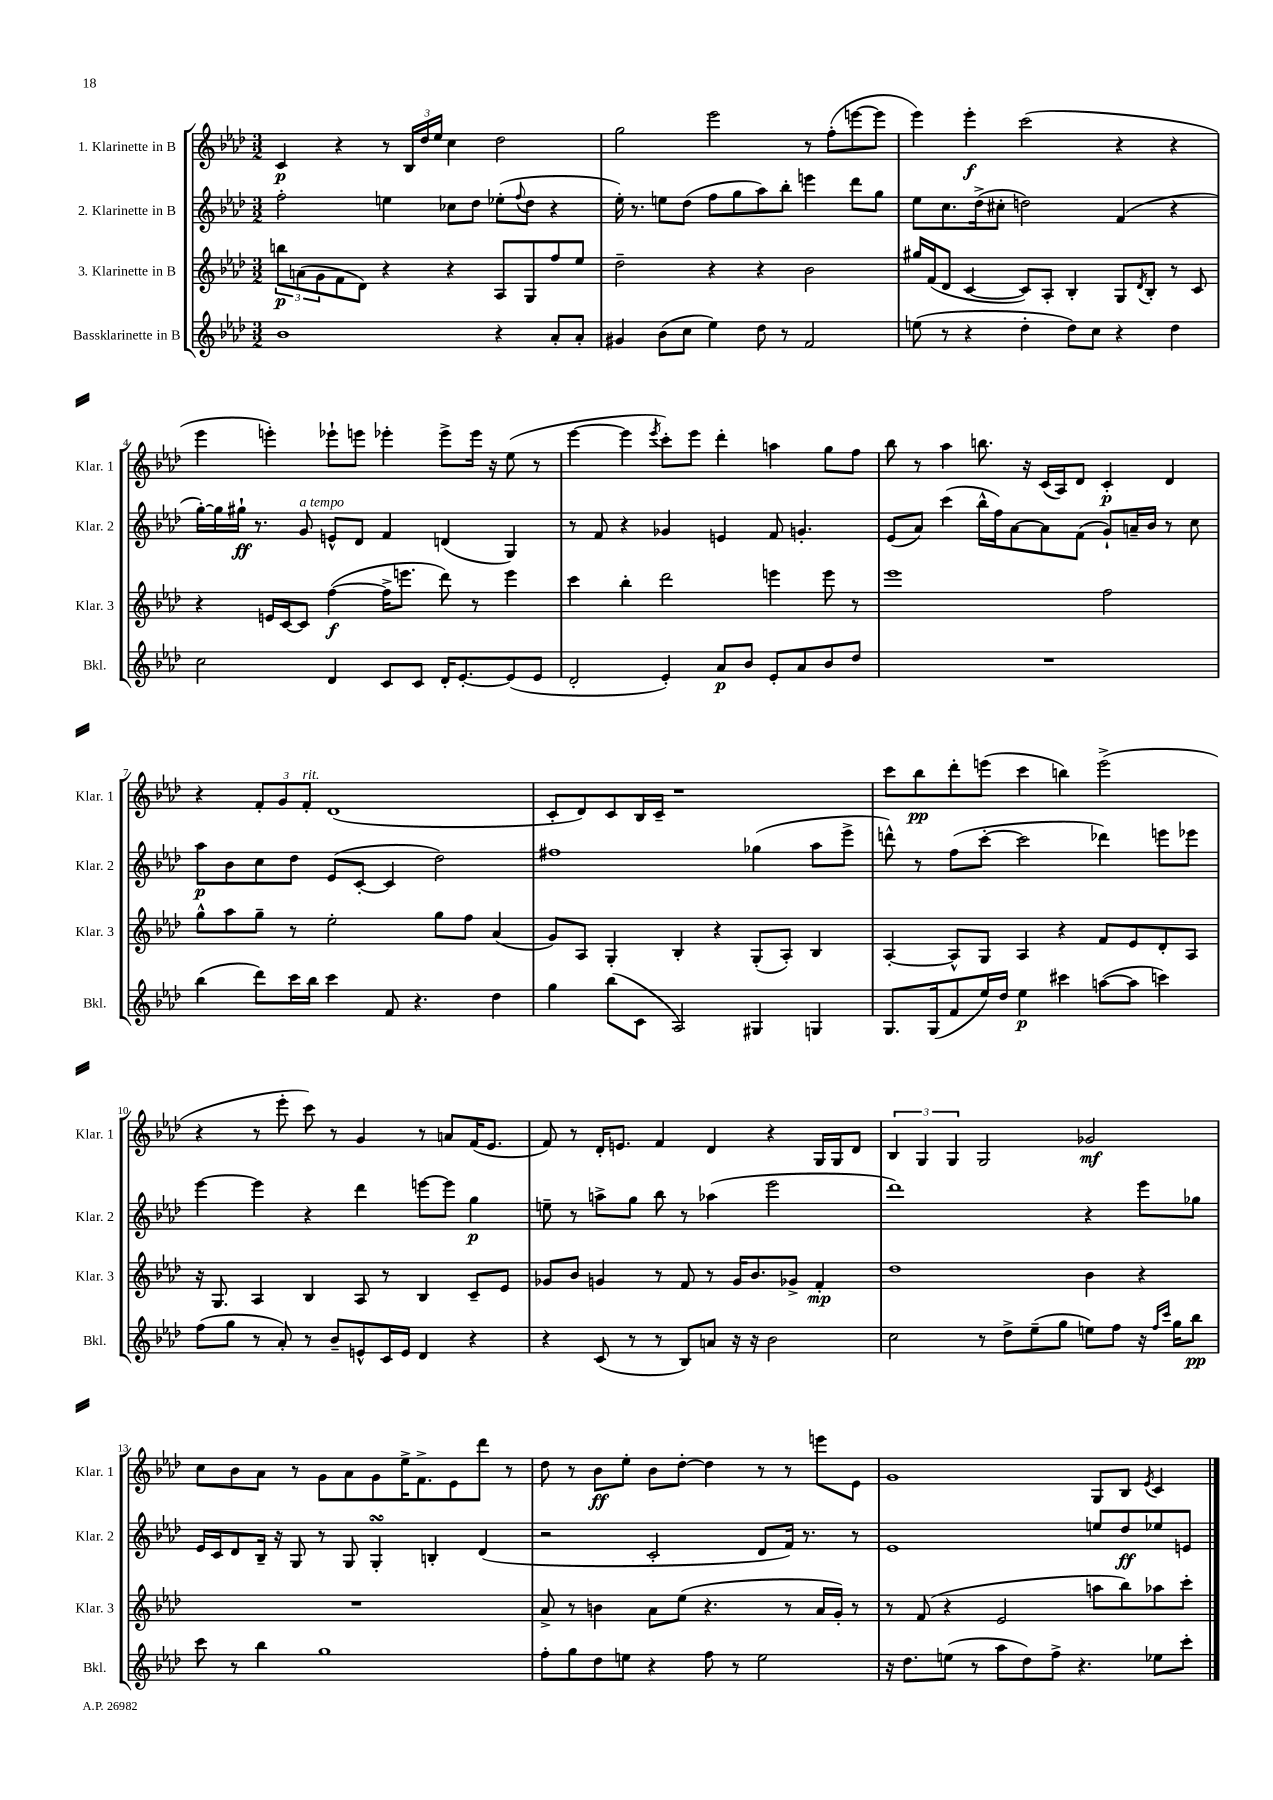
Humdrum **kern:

**kern	**kern	**kern	**kern
*staff4	*staff3	*staff2	*staff1
*clefG2	*clefG2	*clefG2	*clefG2
*k[b-e-a-d-]	*k[b-e-a-d-]	*k[b-e-a-d-]	*k[b-e-a-d-]
*M3/2	*M3/2	*M3/2	*M3/2
1b-	12bb\L	2ff'\	4c/
.	(12a\	.	.
.	12g\	.	.
.	8f\	.	4r
.	8d-\J)	.	.
.	4r	4ee\	8r
.	.	.	24B-/LL
.	.	.	24dd-/
.	.	.	24ee-/JJ
.	4r	8cc-\L	4cc\
.	.	8dd-\J	.
4r	8A-/L	(8ee-'\L	2dd-\
.	.	8qqff/	.
.	8G/	8dd-\J	.
8a-'/L	8ff/	4r	.
8a-'/J	8ee-/J	.	.
=	=	=	=
4g#/	2dd-~\	16ee-'\)	2gg\
.	.	8.r	.
(8b-\L	.	8ee\L	.
8cc\J	.	(8dd-\J	.
4ee-\)	4r	8ff\L	2eee-\
.	.	8gg\	.
8dd-\	4r	8aa-\)	.
8r	.	8bb-'\J	.
2f/	2b-\	4eee\	8r
.	.	.	(8ff'\L
.	.	8ddd-\L	[8eee\
.	.	8gg\J	8eee\]J
=	=	=	=
(8ee\	16gg#/LL	8ee-\L	4eee-\)
.	(16f/J	.	.
8r	8d-/J	8.cc\	.
4r	[4c/	.	4eee-'\
.	.	(16dd-^\k	.
.	.	8cc#'\J	.
4dd-'\	8c/]L)	2dd\)	(2ccc\
.	8A-'/J	.	.
8dd-\L)	4B-'/	.	.
8cc\J	.	.	.
4r	8G/L	(4f/	4r
.	8qd-/	.	.
.	8B-'/J	.	.
4dd-\	8r	4r	4r
.	8c/	.	.
=	=	=	=
2cc\	4r	[16gg'\LL)	4eee-\
.	.	16gg\]	.
.	.	16gg#`\JJ	.
.	.	8.r	.
.	16e/LL	.	4eee'\)
.	[16c/J	.	.
.	8c/]J	8g/	.
4d-/	([4ff\	8e^^/L	8eee-`\L
.	.	8d-/J	8eee\J
8c/L	16ff^\]LK	4f/	4eee-'\
.	8.eee\J	.	.
8c/J	.	.	.
16d-'/LK	8ddd-\)	(4d/	8eee-^\L
[8.e-'/	.	.	.
.	8r	.	16eee-\Jk
.	.	.	16r
(8e-/]	4eee\	4G/)	(8ee-\
8e-/J	.	.	8r
=	=	=	=
2d-'/	4ccc\	8r	[4eee-\
.	.	8f/	.
.	4bb-'\	4r	4eee-\]
.	.	.	8qeee-/
4e-'/)	2ddd-\	4g-/	8ccc'\L)
.	.	.	8eee-\J
8a-/L	.	4e/	4ddd-'\
8b-/J	.	.	.
8e-'/L	4eee\	8f/	4aa\
8a-/	.	4.g'/	.
8b-/	8eee\	.	8gg\L
8dd-/J	8r	.	8ff\J
=	=	=	=
1.r	1eee-	(8e-/L	8bb-\
.	.	8a-/J)	8r
.	.	(4ccc\	4aa-\
.	.	16bb-^^\LL	8.bb\
.	.	16ff\J)	.
.	.	[8a-\	.
.	.	.	16r
.	.	8a-\]	(16c/LL
.	.	.	16A-/J)
.	.	(8f\J	8d-/J
.	2ff\	8g`/L)	4c'/
.	.	16a~/L	.
.	.	16b-/JJ	.
.	.	8r	4d-/
.	.	8cc\	.
=	=	=	=
(4bb-\	8gg^^\L	8aa-\L	4r
.	8aa-\	8b-\	.
8ddd-\L)	8gg~\J	8cc\	12f'/L
.	.	.	12g/
16ccc\L	8r	8dd-\J	.
.	.	.	12f'/J
16bb-\JJ	.	.	.
4ccc\	2ee-'\	(8e-/L	(1d-
.	.	[8c'/J	.
8f/	.	4c/]	.
4.r	.	.	.
.	8gg\L	2dd-\)	.
.	8ff\J	.	.
4dd-\	(4a-/	.	.
=	=	=	=
4gg\	8g/L)	1ff#	8c'/L
.	8A-/J	.	8d-/)
(8bb-\L	4G'/	.	8c/
8c\J	.	.	16B-/L
.	.	.	16c~/JJ
2A-/)	4B-'/	.	1r
.	4r	.	.
4G#/	(8G'/L	(4gg-\	.
.	8A-'/J)	.	.
4G/	4B-/	8aa-\L	.
.	.	8eee-^\J	.
=	=	=	=
8.G/L	[4A-'/	8ddd^^\)	8ccc\L
.	.	8r	8bb-\
(16G/k	.	.	.
8f/	8A-^^/]L	(8ff\L	8ddd-'\
16ee-/L)	8G/J	[8ccc'\J	(8eee\J
16dd-/JJ	.	.	.
4ee-\	4A-/	2ccc\]	4ccc\
4ccc#\	4r	.	4bb\)
([8aa\L	8f/L	4ddd-\)	(2eee^\
8aa\]J	8e-/	.	.
4ccc\)	8d-'/	8eee\L	.
.	8A-/J	8eee-\J	.
=	=	=	=
(8ff\L	16r	[4eee-\	4r
.	8.G/	.	.
8gg\J	.	.	.
8r	4A-/	4eee-\]	8r
8a-'/)	.	.	8eee-'\
8r	4B-/	4r	8ccc\)
8b-~/L	.	.	8r
8e^^/	8A-/	4ddd-\	4g/
16c/L	8r	.	.
16e/JJ	.	.	.
4d-/	4B-/	[8eee\L	8r
.	.	8eee\]J	8a/L
4r	8c~/L	4gg\	(16f/K
.	.	.	8.e-/J
.	8e-/J	.	.
=	=	=	=
4r	8g-/L	8ee~\	8f/)
.	8b-/J	8r	8r
(8c/	4g/	8aa^\L	16d-'/LK
.	.	.	8.e/J
8r	.	8gg\J	.
8r	8r	8bb-\	4f/
8B-/L)	8f/	8r	.
8a/J	8r	(4aa-\	4d-/
16r	16g/LK	.	.
16r	8.b-/	.	.
2b-\	.	2eee-\	4r
.	8g-^/J	.	.
.	4f'/	.	16G/LL
.	.	.	16G/J
.	.	.	8d-/J
=	=	=	=
2cc\	1dd-	1ddd-)	6B-/
.	.	.	6G/
.	.	.	6G/
8r	.	.	2G/
8dd-^\L	.	.	.
(8ee-~\	.	.	.
8gg\J	.	.	.
8ee\L)	4b-\	4r	2g-/
8ff\J	.	.	.
16r	4r	8eee-\L	.
16qqff/LL	.	.	.
16qqccc/JJ	.	.	.
16gg\LK	.	.	.
8bb-\J	.	8gg-\J	.
=	=	=	=
8ccc\	1.r	16e-/LL	8cc\L
.	.	16c/J	.
8r	.	8d-/	8b-\
4bb-\	.	16B-~/Jk	8a-\J
.	.	16r	.
.	.	8G/	8r
1gg	.	8r	8g\L
.	.	8G/	8a-\
.	.	4G'/	8g\
.	.	.	16ee-^\K
.	.	.	8.f^\
.	.	4B'/	.
.	.	.	8e-\
.	.	(4d-/	8ddd-\J
.	.	.	8r
=	=	=	=
8ff'\L	8a-^/	2r	8dd-\
8gg\	8r	.	8r
8dd-\	4b\	.	8b-\L
8ee\J	.	.	8ee-'\J
4r	8a-\L	2c'/	8b-\L
.	(8ee-\J	.	[8dd-'\J
8ff\	4.r	.	4dd-\]
8r	.	.	.
2ee\	.	8d-/L	8r
.	8r	16f/Jk)	8r
.	.	8.r	.
.	16a-/LL	.	8eee\L
.	16g'/JJ)	.	.
.	8r	8r	8e-\J
=	=	=	=
16r	8r	1e-	1g
8.dd-\L	.	.	.
.	(8f/	.	.
(8ee\J	4r	.	.
8r	.	.	.
8aa-\L	2e-/	.	.
8dd-\)	.	.	.
8ff^\J	.	.	.
4.r	.	.	.
.	8aa\L	8ee/L	8G/L
.	8bb-\)	8dd-/	8B-/J
.	.	.	8qe-/
8ee-\L	8aa-\	8ee-/	4c/
8ccc'\J	8ccc'\J	8e/J	.
==	==	==	==
*-	*-	*-	*-
